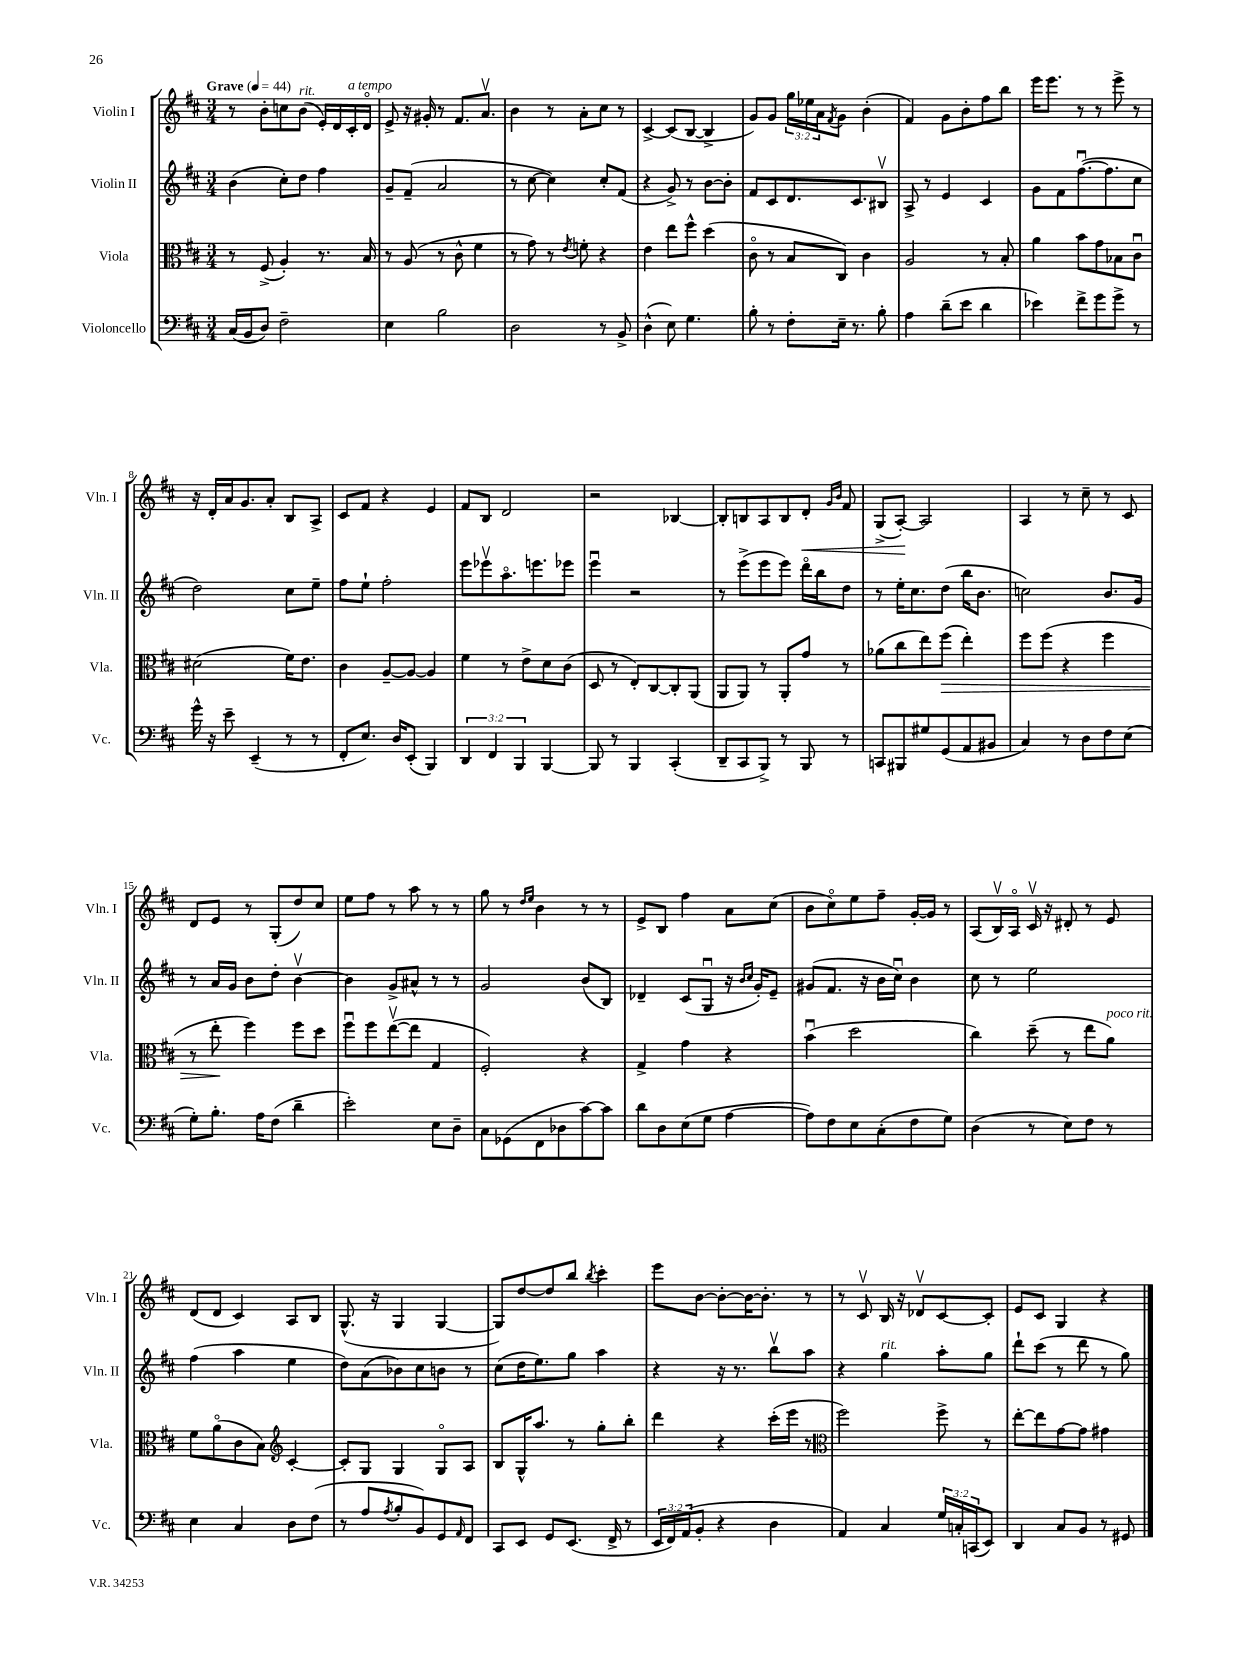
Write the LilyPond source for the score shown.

<<
\new StaffGroup <<
\new Staff = "s0" \with { instrumentName = "Violin I" shortInstrumentName = "Vln. I" } {
    \clef treble \key d \major \numericTimeSignature \time 3/4 \override Staff.TupletNumber.text = #tuplet-number::calc-fraction-text \tempo "Grave" 4 = 44
    r8 b'8-. c''8 b'8^\markup { \italic "rit." }( e'16-.) d'16 cis'16-.^\markup { \italic "a tempo" } d'16\flageolet |
    e'8-> r16 gis'16-. r8 fis'8. a'8.\upbow |
    b'4 r8 a'8-. cis''8 r8 |
    cis'4~-> cis'8( b8~ b4-> |
    g'8) g'8 \tuplet 3/2 { g''16 ees''16 a'16 } \acciaccatura { fis'8 } g'8 b'4-.( |
    fis'4) g'8 b'8-. fis''8 b''8 |
    e'''16 e'''8. r8 r8 e'''8-> r8 |
    r16 d'16-. a'16 g'8. a'8-. b8 a8-> |
    cis'8 fis'8 r4 e'4 |
    fis'8 b8 d'2 |
    r2 bes4~ |
    bes8-. b8 a8 b8 d'8-.\< \grace { g'16 b'16 } fis'8 |
    g8->( a8~-.\!) a2 |
    a4 r8 cis''8-- r8 cis'8 |
    d'8 e'8 r8 g8-.( d''8) cis''8 |
    e''8 fis''8 r8 a''8 r8 r8 |
    g''8 r8 \grace { d''16 e''16 } b'4 r8 r8 |
    e'8-> b8 fis''4 a'8 cis''8( |
    b'8 cis''8\flageolet) e''8 fis''8-- g'16~-. g'16 r8 |
    a8( b16\upbow) a16\flageolet cis'16\upbow r16 dis'8-. r8 e'8 |
    d'8( d'8 cis'4) a8 b8 |
    g8.-^( r16 g4 g4~ |
    g8) d''8~ d''8 b''8 \acciaccatura { b''8 } cis'''4-. |
    e'''8 b'8~ b'8~-. b'16~ b'8.-. r8 |
    r8 cis'8\upbow b16 r16 des'8\upbow cis'8~ cis'8-. |
    e'8 cis'8 g4 r4 \bar "|." |
}
\new Staff = "s1" \with { instrumentName = "Violin II" shortInstrumentName = "Vln. II" } {
    \clef treble \key d \major \numericTimeSignature \time 3/4
    b'4( cis''8-.) d''8 fis''4 |
    g'8-- fis'8--( a'2 |
    r8 cis''8~ cis''4) cis''8-. fis'8( |
    r4 g'8->) r8 b'8~ b'8-. |
    fis'8 cis'8 d'8. cis'8. bis8\upbow |
    a8-> r8 e'4 cis'4 |
    g'8 fis'8 fis''8.~\downbow( fis''8. cis''8 |
    d''2) cis''8 e''8-- |
    fis''8 e''8-! fis''2-. |
    e'''8 ees'''8\upbow a''8.\flageolet e'''8. ees'''8 |
    e'''4\downbow r2 |
    r8 e'''8->( e'''8 e'''8) d'''16\flageolet b''16 d''8 |
    r8 e''16-. cis''8. d''8( b''16 b'8. |
    c''2) b'8. g'16 |
    r8 a'16 g'16 b'8 d''8-. b'4~\upbow |
    b'4 g'8-> ais'8-^ r8 r8 |
    g'2 b'8( b8) |
    des'4-- cis'8( g8\downbow r16 \grace { b'16 cis''16 } g'16-.) e'8-- |
    gis'8( fis'8. r16 b'16 cis''16\downbow) b'4 |
    cis''8 r8 e''2 |
    fis''4( a''4 e''4 |
    d''8) a'8( bes'8) cis''8 b'8 r8 |
    cis''8( d''16 e''8.) g''8 a''4 |
    r4 r16 r8. b''8\upbow a''8 |
    r4 g''4^\markup { \italic "rit." } a''8-. g''8 |
    d'''8-! cis'''8( r8 d'''8 r8 g''8) \bar "|." |
}
\new Staff = "s2" \with { instrumentName = "Viola" shortInstrumentName = "Vla." } {
    \clef alto \key d \major \numericTimeSignature \time 3/4
    r8 fis8->( a4-.) r8. b16 |
    r8 a8( r8 cis'8-^ fis'4 |
    r8 g'8) r8 \acciaccatura { e'8 } f'8-. r4 |
    e'4 e''8 fis''8-^ d''4( |
    cis'8\flageolet r8 b8 cis8) cis'4 |
    a2 r8 b8-. |
    a'4 b'8 g'8 bes8 cis'8\downbow |
    dis'2( fis'16) e'8. |
    cis'4 a8~-- a8~ a4 |
    fis'4 r8 e'8-> d'8 cis'8( |
    d8 r8 e8-.) cis8~ cis8-. a,8( |
    a,8 a,8) r8 a,8-. g'8 r8 |
    aes'8( cis''8 e''8) fis''8\>( e''4-.) |
    fis''8 fis''8( r4 fis''4 |
    r8 e''8-.\! fis''4) fis''8 d''8 |
    fis''8\downbow fis''8 e''8~\upbow( e''8 g4 |
    fis2-.) r4 |
    g4-> g'4 r4 |
    b'4\downbow( d''2 |
    cis''4) d''8--( r8 e''8 a'8^\markup { \italic "poco rit." }) |
    fis'8 a'8\flageolet( cis'8 b8) \clef treble cis'4~-. |
    cis'8-. g8 g4 g8\flageolet a8 |
    b8 g16-^ a''8. r8 g''8-. b''8-. |
    d'''4 r4 cis'''16-.( e'''16 r8 |
    \clef alto fis''2) fis''8-> r8 |
    e''8~-. e''8 g'8~ g'8 gis'4 \bar "|." |
}
\new Staff = "s3" \with { instrumentName = "Violoncello" shortInstrumentName = "Vc." } {
    \clef bass \key d \major \numericTimeSignature \time 3/4 \override Staff.TupletNumber.text = #tuplet-number::calc-fraction-text
    cis16( b,16 d8) fis2-- |
    e4 b2 |
    d2 r8 b,8-> |
    d4-^( e8) g4. |
    b8-. r8 fis8-. e16-- r8. b8-. |
    a4 d'8--( e'8 d'4 |
    ees'4) fis'8-> g'8 g'8-> r8 |
    g'16-^ r16 e'8-- e,4--( r8 r8 |
    fis,8-. e8.) d16 e,8-.( b,,4) |
    \tuplet 3/2 { d,4 fis,4 b,,4 } b,,4~ |
    b,,8 r8 b,,4 cis,4-.( |
    d,8-- cis,8 b,,8->) r8 b,,8 r8 |
    c,8 bis,,8 gis8 g,8( a,8 bis,8 |
    cis4) r8 d8 fis8 e8( |
    g8-.) b8.-. a16 fis8( d'4-- |
    e'2-.) e8 d8-- |
    cis8 ges,8( fis,8 des8 cis'8~) cis'8 |
    d'8 d8 e8( g8 a4~ |
    a8) fis8 e8 cis8-.( fis8 g8) |
    d4( r8 e8) fis8 r8 |
    e4 cis4 d8 fis8( |
    r8 a8 \acciaccatura { a8 } b8-. b,8) g,8 \grace { a,16 } fis,8 |
    cis,8 e,8 g,8 e,8.( fis,16-> r8 |
    \tuplet 3/2 { e,16 fis,16) a,16( } b,8-. r4 d4 |
    a,4) cis4 \tuplet 3/2 { g16 c16-. c,16( } e,8) |
    d,4 cis8 b,8 r8 gis,8 \bar "|." |
}
>>
>>
